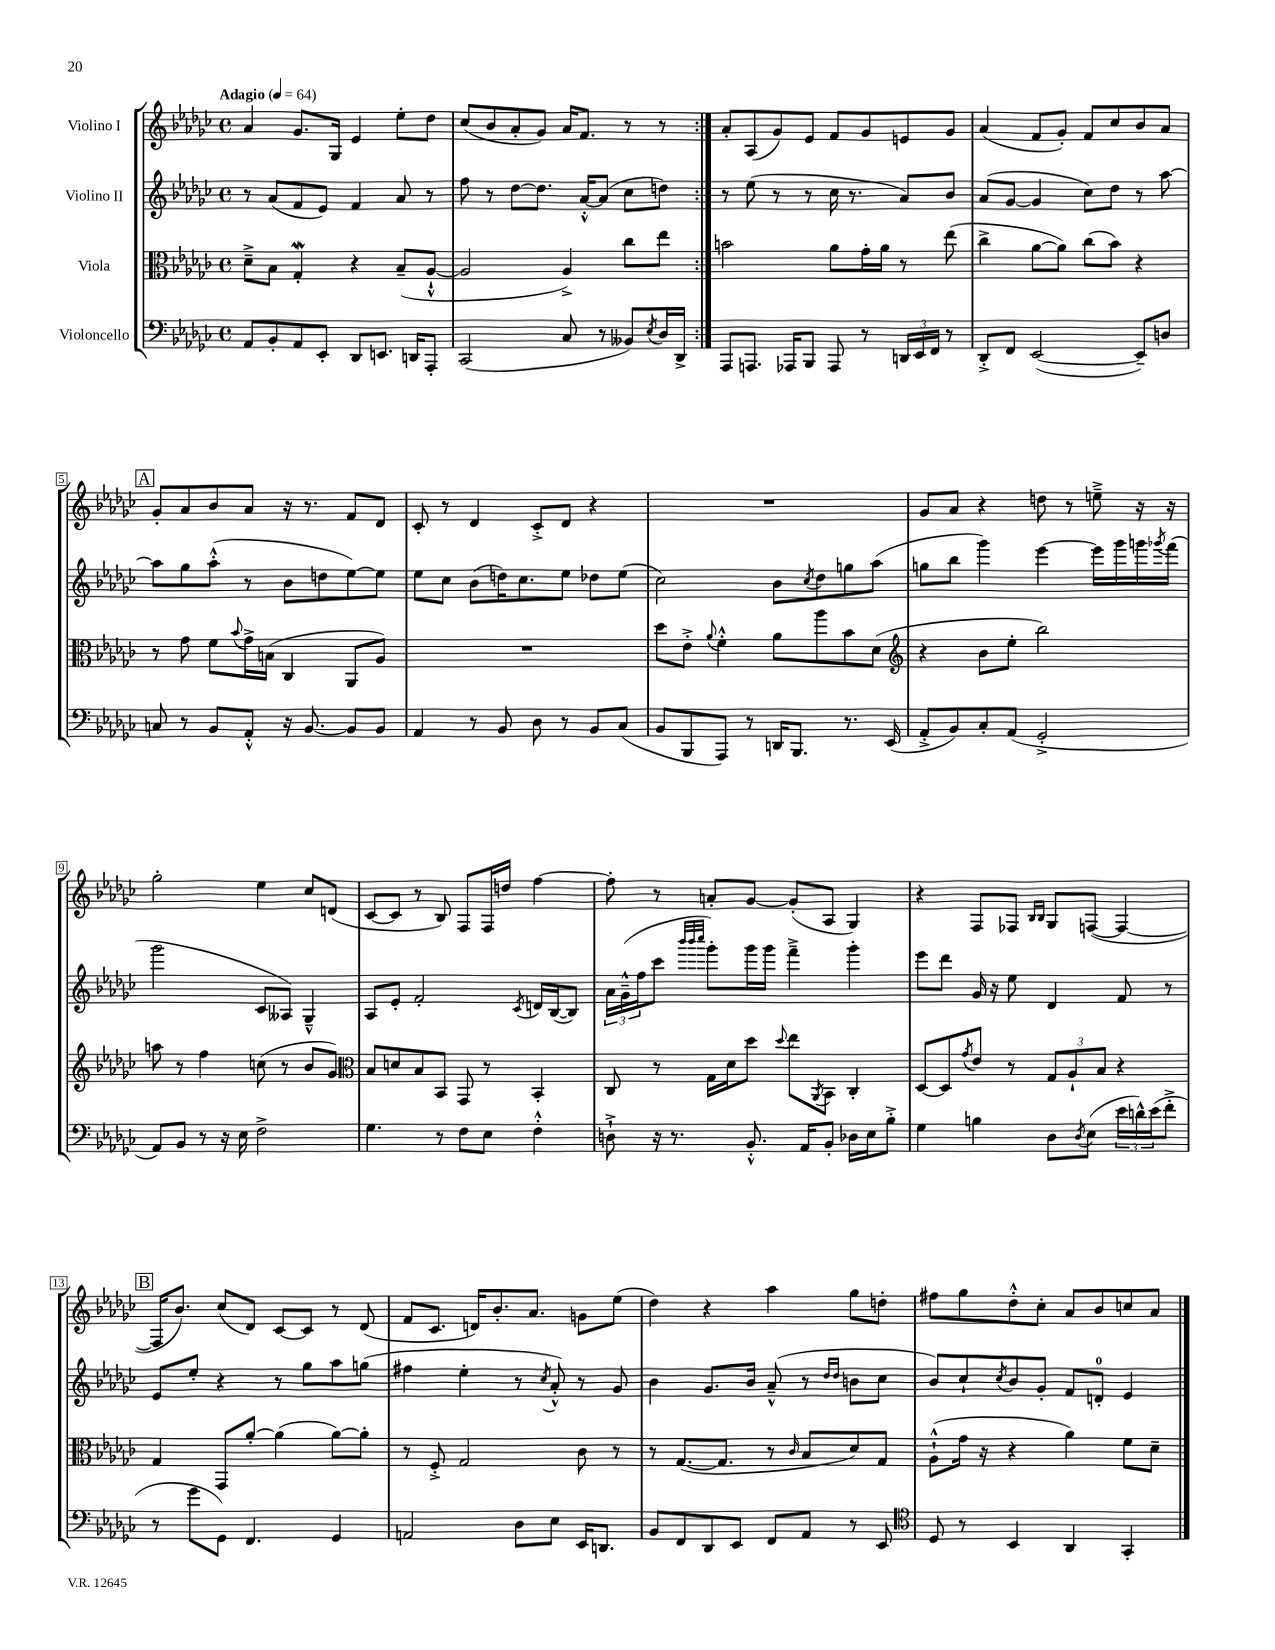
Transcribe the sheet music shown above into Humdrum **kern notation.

**kern	**kern	**kern	**kern
*staff4	*staff3	*staff2	*staff1
*clefF4	*clefC3	*clefG2	*clefG2
*k[b-e-a-d-g-c-]	*k[b-e-a-d-g-c-]	*k[b-e-a-d-g-c-]	*k[b-e-a-d-g-c-]
*M4/4	*M4/4	*M4/4	*M4/4
*met(c)	*met(c)	*met(c)	*met(c)
*MM64	*MM64	*MM64	*MM64
8AA-	8d-~^	8r	4a-
8BB-'	8B-	(8a-	.
8AA-	4G-'	8f	8.g-
8EE-'	.	8e-)	.
.	.	.	16G-
8DD-	4r	4f	4e-
8.EE	.	.	.
.	(8B-~	8a-	8ee-'
16DD	.	.	.
8AAA-'	[8A-`^^	8r	8dd-
=	=	=	=
(2CC-	2A-]	8ff	(8cc-
.	.	8r	8b-
.	.	[8dd-	8a-'
.	.	8.dd-]	8g-)
8C-	4A-^)	.	16a-
.	.	[16a-'^^	8.f
8r	.	(8a-]	.
8BB--)	8cc-	8cc-	8r
8qE-	.	.	.
16D-	8ee-	8dd)	8r
16DD-^	.	.	.
=:|!	=:|!	=:|!	=:|!
8AAA-	2b	8r	8a-'
8.AAA	.	(8ee-	(8A-
.	.	8r	8g-)
16AAA-	.	.	.
8BBB-	.	8r	8e-
8AAA-	8a-	16cc-	8f
.	.	8.r	.
8r	16g-'	.	8g-
.	16a-	.	.
24DD	8r	8a-)	8e
24EE-	.	.	.
24FF	.	.	.
8r	(8ee-	8b-	8g-
=	=	=	=
8DD-'^	4cc-^	(8a-	(4a-
8FF	.	[8g-	.
([2EE-	[8a-	4g-]	8f
.	8a-])	.	8g-')
.	(8cc-	8cc-)	8f
.	8b-)	8dd-	8cc-
8EE-~])	4r	8r	8b-
8D	.	[8aa-	8a-
=	=	=	=
8C	8r	8aa-]	8g-'
8r	8g-	8gg-	8a-
8BB-	8f	(8aa-'^^	8b-
.	8qqb-	.	.
8AA-'^^	16g-^	8r	8a-
.	(16B	.	.
16r	4C-	8b-	16r
[8.BB-	.	.	8.r
.	.	8dd	.
8BB-]	8AA-	[8ee-)	8f
8BB-	8A-)	8ee-]	8d-
=	=	=	=
4AA-	1r	8ee-	8c-'
.	.	8cc-	8r
8r	.	(8b-	4d-
8BB-	.	16dd)	.
.	.	8.cc-	.
8D-	.	.	8c-'^
8r	.	8ee-	8d-
8BB-	.	8dd-	4r
(8C-	.	(8ee-	.
=	=	=	=
8BB-	8dd-	2cc-)	1r
8BBB-	8e-'^	.	.
.	8qqa-	.	.
8AAA-)	4f'^^	.	.
8r	.	.	.
16DD	8a-	8b-	.
8.BBB-	.	.	.
.	.	8qcc-	.
.	8aa-	8dd-	.
8.r	8b-	8gg	.
.	(8d-	(8aa-	.
(16EE-	.	.	.
=	=	=	=
*	*clefG2	*	*
8AA-'^	4r	8gg	8g-
8BB-)	.	8bb-	8a-
8C-'	8b-	4ggg-)	4r
(8AA-	8ee-'	.	.
2GG-'^	2bb-)	[4eee-	8dd
.	.	.	8r
.	.	16eee-]	8ee~^
.	.	16ggg-	.
.	.	16ggg	16r
.	.	8qggg-	.
.	.	(16fff	16r
=	=	=	=
8AA-)	8aa	2ggg-	2gg-'
8BB-	8r	.	.
8r	4ff	.	.
16r	.	.	.
16E-	.	.	.
2F^	(8cc	8c-	4ee-
.	8r	8A--)	.
.	8b-	4G-~^^	8cc-
.	8g-)	.	(8d
=	=	=	=
*	*clefC3	*	*
4.G-	8B-	8A-	[8c-
.	8d	8e-'	8c-]
.	8B-	2f'	8r
8r	8BB-	.	8B-)
8F	8GG-	.	8F
8E-	8r	.	16F
.	.	.	16dd
.	.	8qc-	.
4F'^^	4BB-'	16d	[4ff
.	.	([16B-	.
.	.	8B-])	.
=	=	=	=
8D`^	8C-	24a-	8ff']
.	.	(24g-~^^	.
.	.	24ff	.
16r	8r	8ccc-	8r
8.r	.	.	.
.	.	32qqbbb-	.
.	.	32qqbbb-	.
.	.	32qqcccc-	.
.	16G-	8ggg-')	8a'
.	16d-	.	.
8.BB-'^^	8dd-	16ggg-	[8g-
.	.	16ggg-	.
.	8qqdd-	.	.
.	8ee-	4fff~^	(8g-']
16AA-	.	.	.
.	8qAA-	.	.
8BB-'	8BB-	.	8A-
16D-	4C-'	4ggg-'	4G-)
16E-	.	.	.
8B-'^	.	.	.
=	=	=	=
4G-	[8D-	8eee-	4r
.	8D-]	8ddd-	.
.	8qg-	.	.
4B	8e-	16g-	8F
.	.	16r	.
.	8r	8ee-	8F-
.	.	.	16qqB-
.	.	.	16qqB-
8D-	12G-	4d-	8G-
.	12A-`	.	.
8qD-	.	.	.
(8E-	.	.	([8F
.	12B-	.	.
24e-	4r	8f	4F_
24d^^)	.	.	.
(24e-	.	.	.
8f'^	.	8r	.
=	=	=	=
8r	4G-	8e-	16F]
.	.	.	8.b-)
8g-	.	8ee-'	.
8GG-)	8GG-	4r	(8cc-
4.FF	[8a-'	.	8d-)
.	(4a-]	8r	[8c-
.	.	8gg-	8c-]
4GG-	[8a-)	8aa-	8r
.	8a-']	(8gg	(8d-
=	=	=	=
2AA	8r	4ff#	8f
.	8F'^	.	8.c-
.	2G-	4ee-'	.
.	.	.	16d)
.	.	.	8.b-'
8D-	.	8r	.
.	.	.	8.a-
.	.	8qcc-	.
8E-	.	8a-'^^)	.
16EE-	8c-	8r	8g
8.DD	.	.	.
.	8r	8g-	(8ee-
=	=	=	=
8BB-	8r	4b-	4dd-)
8FF	([8.G-	.	.
8DD-	.	8.g-	4r
.	8.G-]	.	.
8EE-	.	.	.
.	.	16b-	.
8FF	8r	(8a-~^^	4aa-
.	16qqc-	.	.
8AA-	8B-	8r	.
.	.	16qqdd-	.
.	.	16qqdd-	.
8r	8d-)	8b	8gg-
8EE-	8G-	8cc-	8dd'
=	=	=	=
*clefC4	*	*	*
8D-	(8A-`^^	8b-)	8ff#
8r	16g-	8cc-`	8gg-
.	16r	.	.
.	.	8qcc-	.
4BB-	4r	8b-	8dd-'^^
.	.	8g-'	8cc-'
4AA-	4a-)	8f	8a-
.	.	8d'	8b-
4GG-'	8f	4e-	8cc
.	8d-~	.	8a-
==	==	==	==
*-	*-	*-	*-
